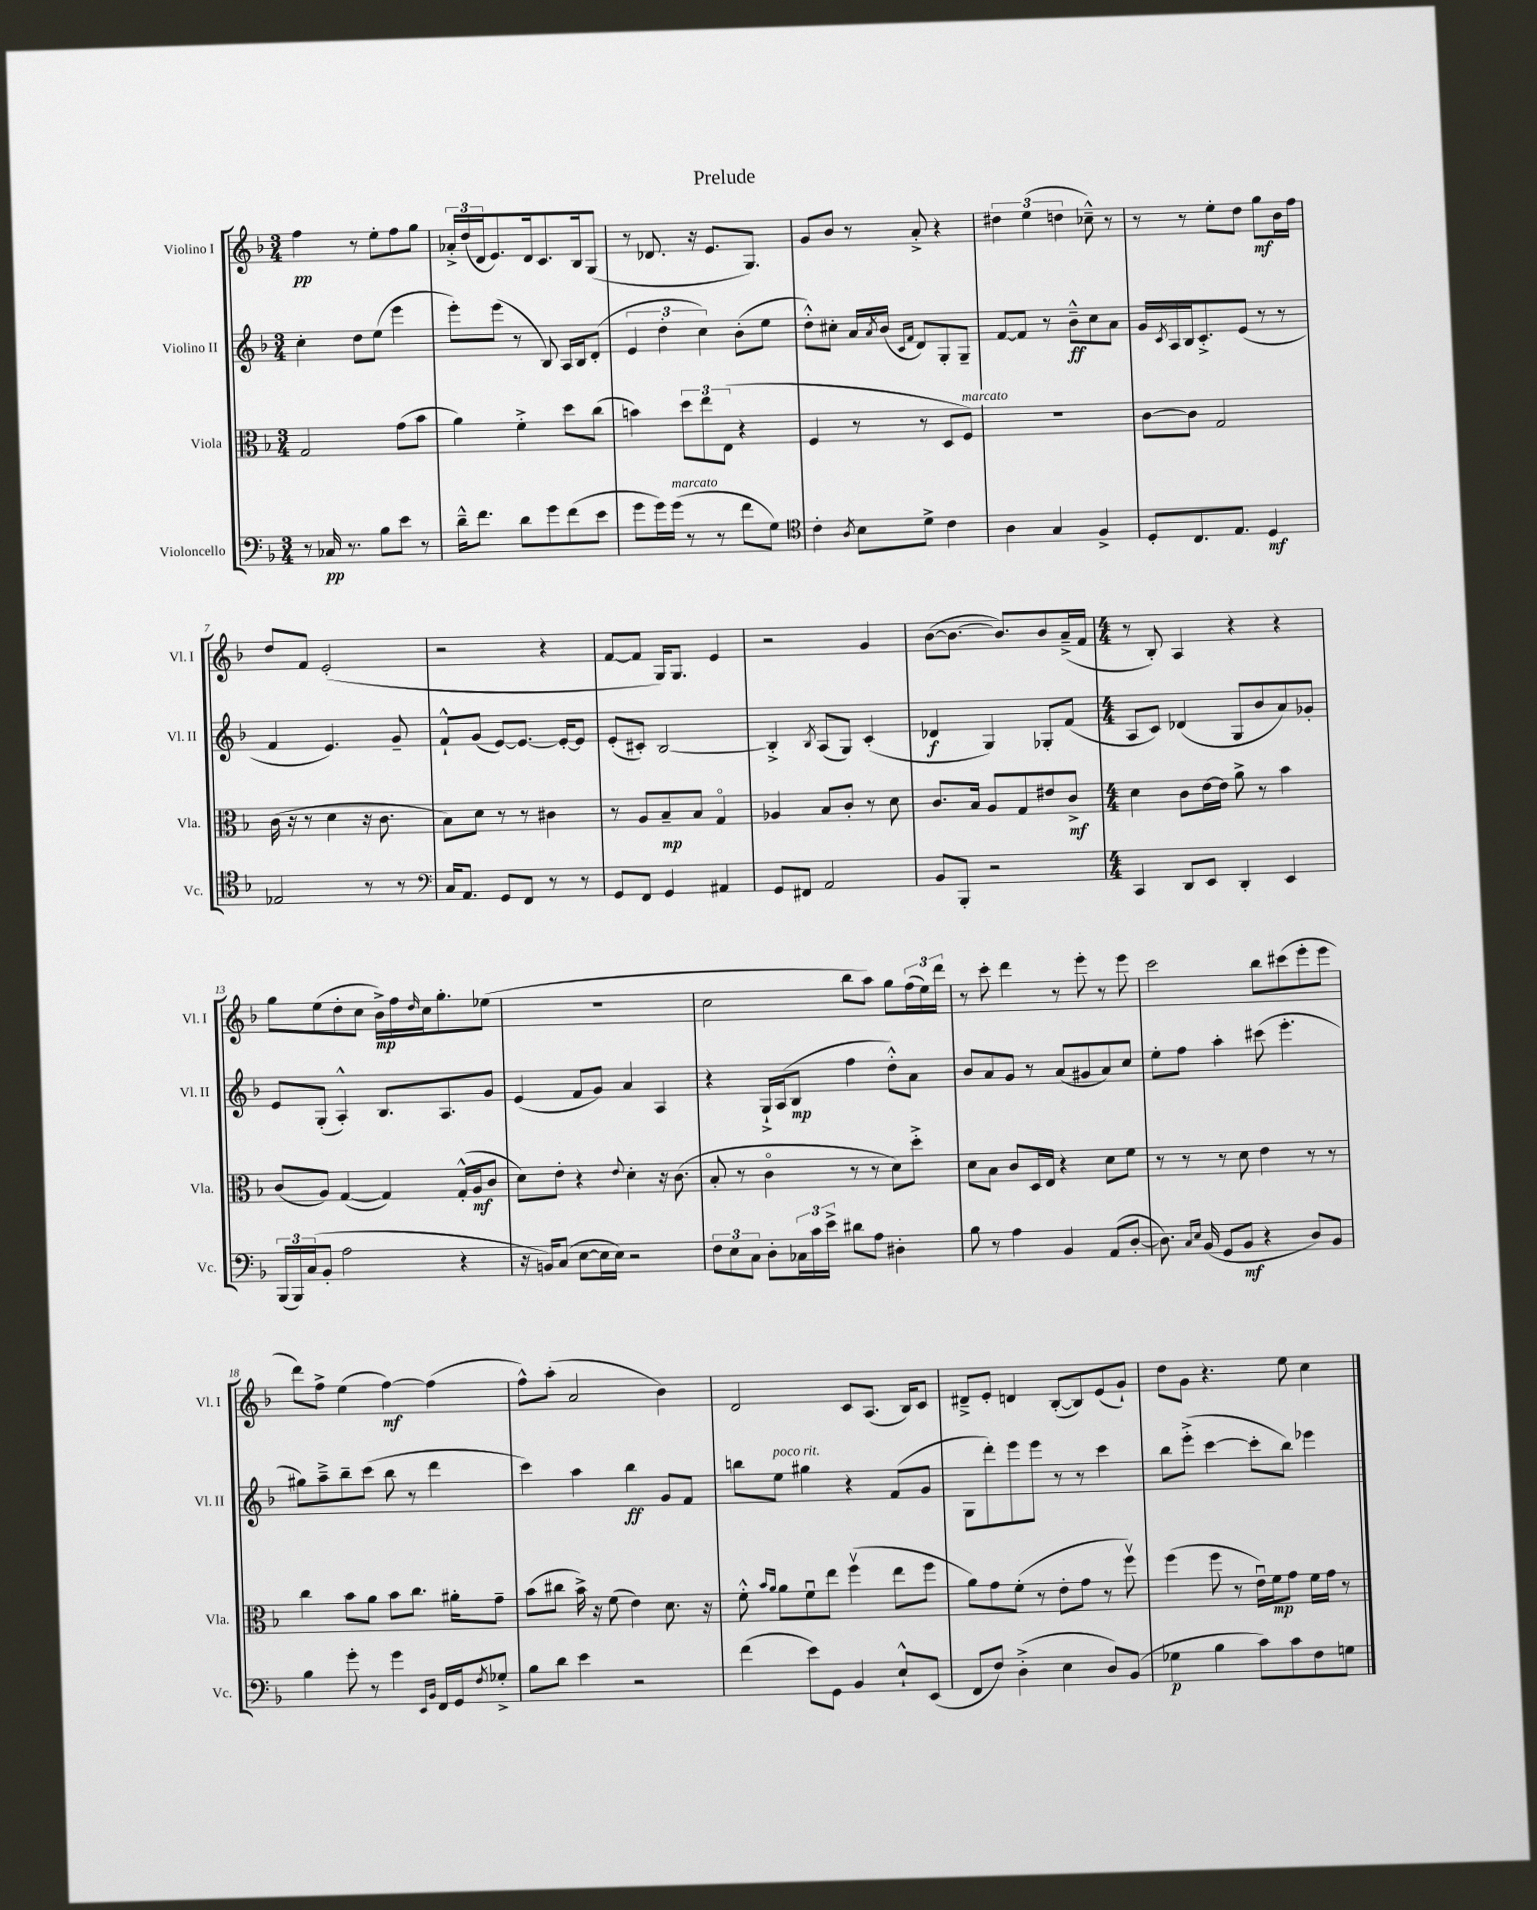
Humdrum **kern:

**kern	**kern	**kern	**kern
*staff4	*staff3	*staff2	*staff1
*clefF4	*clefC3	*clefG2	*clefG2
*k[b-]	*k[b-]	*k[b-]	*k[b-]
*M3/4	*M3/4	*M3/4	*M3/4
8r	2G	4cc'	4ff
16C-	.	.	.
8.r	.	.	.
.	.	8dd	8r
8B-	.	(8ee	8ee'
8e	(8g	4eee	8ff
8r	8b-	.	8gg
=	=	=	=
16d~^^	4a)	8eee')	24a-'^
.	.	.	(24dd
8.f	.	.	.
.	.	.	24d
.	.	(8eee	8.e)
8d	4f'^	8r	.
.	.	.	16d
8g	.	8B-)	8.c
(8f	8dd	16A	.
.	.	16B-	16B-
8e	(8cc	(8d'	(8G
=	=	=	=
8g	4b)	6e	8r
16g)	.	.	8.d-
.	.	6dd'	.
(16g	.	.	.
8r	12dd	.	.
.	.	.	16r
.	12ee	6cc)	.
8r	.	.	8.e
.	(12E	.	.
8f	4r	(8b-'	.
.	.	.	8.G)
8G)	.	8ee	.
=	=	=	=
*clefC4	*	*	*
4c'	4F	8dd'^^)	8g
.	.	8cc#'	8b-
8qA	.	.	.
8B-	8r	16a	8r
.	.	8qa	.
.	.	(16b-	.
.	.	16qqc	.
.	.	16qqf	.
8d^	8r	8d)	8a'^
4c	8D	8G'	4r
.	8F)	8G~	.
=	=	=	=
4A	2.r	[8f	6dd#
.	.	8f]	.
.	.	.	(6ee
4G	.	8r	.
.	.	.	6dd
.	.	8b-~^^	.
4F^	.	8cc	8cc-~^^)
.	.	8a	8r
=	=	=	=
8D'	[8c	16g	8r
.	.	8qc	.
.	.	16A	.
8.C	8c]	16B-	8r
.	.	8.c'^	.
.	2G	.	8ee'
8.E	.	.	.
.	.	(8e	8dd
4D	.	8r	8gg
.	.	8r	16b-
.	.	.	16ff
=	=	=	=
2E-	(16c	4f	8dd
.	16r	.	.
.	8r	.	8f
.	4d	4.e)	(2e'
8r	16r	.	.
.	8.c	.	.
8r	.	8g~	.
=	=	=	=
*clefF4	*	*	*
16C	8B-)	8f`^^	2r
8.AA	.	.	.
.	8d	(8g	.
8GG	8r	[8e)	.
8FF	8r	8.e_	.
8r	4c#	.	4r
.	.	16e'_	.
8r	.	8e]	.
=	=	=	=
8GG	8r	(8e'	[8f
8FF	8A	8c#')	8f]
4GG	8B-~	[2B-	16G)
.	.	.	8.G
.	8B-	.	.
4AA#	4Go	.	4e
=	=	=	=
8GG	4A-	4B-'^]	2r
8FF#	.	.	.
.	.	8qB-	.
2AA	8B-	(8A	.
.	8c'	8G)	.
.	8r	(4c'	4g
.	8d	.	.
=	=	=	=
8BB-	8.c	4d-	([8b-
8BBB-'	.	.	8.b-_
.	16B-	.	.
2r	8A	4G)	.
.	.	.	8.b-])
.	8G	.	.
.	8e#	8G-'	8b-
.	8c^	(8f	(16a~^
.	.	.	16f
=	=	=	=
*M4/4	*M4/4	*M4/4	*M4/4
4CC	4d	8A	8r
.	.	8c)	8B-')
8DD	8c	(4d-	4A
8EE	[16e	.	.
.	16e]	.	.
4DD'	8a^	8G	4r
.	8r	8b-	.
4EE	4b-	8a)	4r
.	.	8g-'	.
=	=	=	=
(24BBB-	(8c	8e	8gg
24BBB-)	.	.	.
(24C	.	.	.
8BB-'	8A)	(8G'	(8ee
2A	([4G	4A'^^)	8dd'
.	.	.	8cc
.	4G])	8.B-	16b-^)
.	.	.	16ff
.	.	.	16qqdd
.	.	.	16cc
.	.	8.A	8.gg'
4r	(16G'^^	.	.
.	16A	.	.
.	8c	8g	(8ee-
=	=	=	=
16r	8d)	(4e	1r
16BB)	.	.	.
(8C	8e'	.	.
[8E	4r	8f	.
16E]	.	8g)	.
16E)	.	.	.
.	8qqe	.	.
2r	4d'	4a	.
.	16r	4A	.
.	(8.c	.	.
=	=	=	=
12F	8B-'	4r	2cc
12E	.	.	.
.	8r	.	.
12C	.	.	.
8D'	4co	16G`^	.
.	.	(16A	.
24C-	.	8B-	.
24c	.	.	.
24e^	.	.	.
8d#	8r	4ff	8bb-
8A	8r	.	8aa)
4D#'	8d)	8dd'^^)	8gg
.	8dd'^	8a	(24ff
.	.	.	24ee)
.	.	.	24ddd
=	=	=	=
8B-	8d	8b-	8r
8r	8B-	8a	8ccc'
4A	8c	8g	4ddd
.	16D	8r	.
.	16E	.	.
4BB-	4r	(8a	8r
.	.	8g#	8eee'
(8AA	8d	8a)	8r
[8D'	8f	8cc	8eee
=	=	=	=
8.D])	8r	8ee'	2ccc
.	8r	8ff	.
16qqC	.	.	.
16qqE	.	.	.
(16BB-	.	.	.
8GG	8r	4aa'	.
8BB-	8d	.	.
4r	4e	(8ccc#	8bb-
.	.	4.eee'	(8ccc#
8D)	8r	.	8eee'
8BB-	8r	.	8eee
=	=	=	=
4B-	4cc	8gg#)	8ddd)
.	.	8aa~^	8ff^
8g'	8b-	8bb-~	(4ee
8r	8a	(8ccc	.
4g	8b-	8bb-	[4ff)
.	8.cc	8r	.
16qqEE	.	.	.
16qqBB-	.	.	.
16FF	.	4ddd	(4ff]
16GG	16a#'	.	.
8qF	.	.	.
8G-'^	8g~	.	.
=	=	=	=
8B-	(8b-	4ccc)	8ff^^)
8d	8cc#	.	(8aa'
4e	16b-^)	4aa	2a
.	16r	.	.
.	(8f	.	.
2r	4e)	4bb-	.
.	8.d	8g	4b-)
.	.	8f	.
.	16r	.	.
=	=	=	=
(4f	8f'^^	8bb	2d
.	16qqb-	.	.
.	16qqa	.	.
.	8a	8ee	.
8e)	8fu	4gg#	.
8GG	8ee	.	.
4BB-	(4ffv	4r	8c
.	.	.	(8.A
8E`^^	8ee	(8f	.
.	.	.	16B-)
(8EE	8ff	8g	8c
=	=	=	=
8FF	8a)	8G	8d#~^
8F)	8g	8ddd')	8e'
(4D'^	(8f'	8eee	4d
.	8r	8eee	.
4E	8e'	8r	([8B-'
.	8g	8r	8B-])
8D)	8r	4ccc	(8e
(8BB-	8ffv)	.	8g`)
=	=	=	=
4G-	(4ff	8bb-	8dd
.	.	(8eee'^	8g
4B-	8ff	[4ccc	4.r
.	8r	.	.
8c)	16eu)	8ccc']	.
.	16f	.	.
8c	8g	8bb-)	8ee
8F	16f	4eee-	4cc
.	16g	.	.
8G	8r	.	.
==	==	==	==
*-	*-	*-	*-
